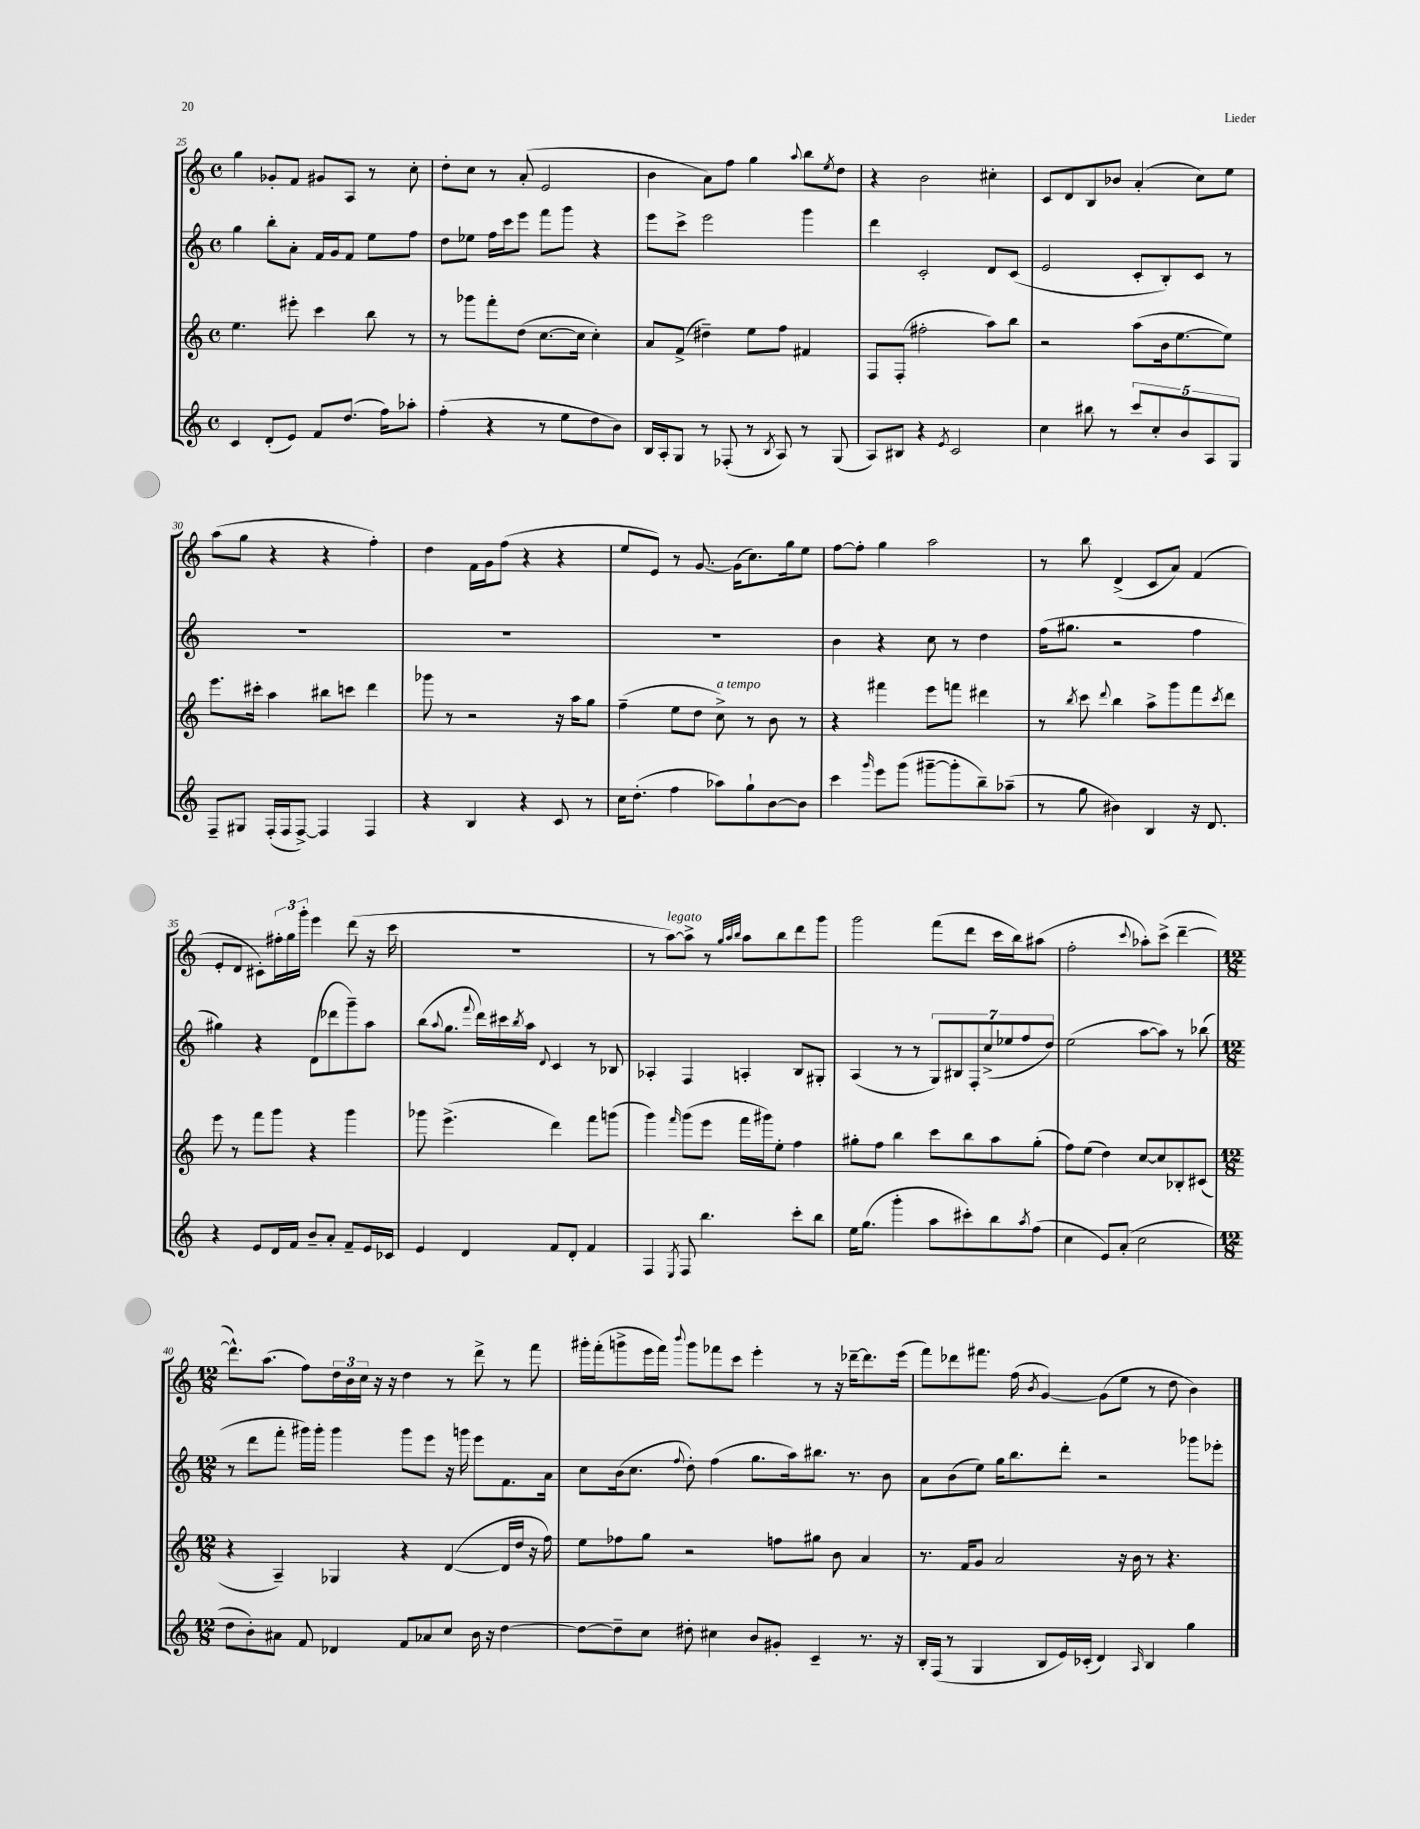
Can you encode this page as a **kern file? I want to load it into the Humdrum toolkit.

**kern	**kern	**kern	**kern
*part4	*part3	*part2	*part1
*staff4	*staff3	*staff2	*staff1
*clefG2	*clefG2	*clefG2	*clefG2
*k[]	*k[]	*k[]	*k[]
*M4/4	*M4/4	*M4/4	*M4/4
*met(c)	*met(c)	*met(c)	*met(c)
=25	=25	=25	=25
4c/	4.ee\	4gg\	4gg\
(8d'/L	.	8bb'\L	8g-X'/L
8e/J)	8eee#X'\	8a'\J	8f/J
8f/L	4ccc\	16f/LL	8g#X/L
.	.	16g/J	.
(8.dd/J	.	8f/J	8A/J
.	8bb\	8ee\L	8r
16ff\KL)	.	.	.
8aa-X'\J	8r	8ff\J	8cc'\
=26	=26	=26	=26
(4ff'\	8r	8dd\L	8dd'\L
.	8ggg-X\L	8ee-X\J	8cc\J
4r	8fff'\	16ff\LL	8r
.	.	16ccc\J	.
.	(8dd\J	8eee\J	(8a'/
8r	[8.cc\L	8fff\L	2e/
8ee\L	.	8ggg\J	.
.	16cc\Jk]	.	.
8dd\	4cc'\)	4r	.
8b\J)	.	.	.
=27	=27	=27	=27
16B/LL	8a/L	8eee\L	4b\
16A'/J	.	.	.
8G/J	(8f^/J	8ccc^\J	.
8r	4dd#X~\)	2eee\	8a\L)
(8F-X'/	.	.	8ff\J
8r	8ee\L	.	4gg\
8qB/	.	.	.
8A/)	8ff\J	.	.
.	.	.	8qqaa/
8r	4f#X/	4ggg\	8bb\L
.	.	.	8qee/
(8G/	.	.	8dd\J
=28	=28	=28	=28
8A/L)	8F/L	4ddd\	4r
8B#X/J	(8F'/J	.	.
4r	2ff#X'\	2c'/	2b\
8qe/	.	.	.
2c/	.	.	.
.	8aa\L)	8d/L	4cc#X'\
.	8bb\J	(8c/J	.
=29	=29	=29	=29
4cc\	2r	2e/	8c/L
.	.	.	8d/
8bb#X\	.	.	8B/
8r	.	.	8b-X/J
10ccc/L	(8aa\L	8c'/L	(4a'/
10cc'/	.	.	.
.	16b\k	8B'/)	.
.	[8.ee\	.	.
10b/	.	.	.
.	.	8c/J	8cc\L)
10A/	.	.	.
.	8ee\J])	8r	8ee\J
10G/J	.	.	.
!!LO:LB:g=z
=30	=30	=30	=30
8F~/L	8.eee\L	1r	(8aa\L
8G#X/J	.	.	8gg\J
.	16ccc#X'\Jk	.	.
(16F'/LL	4aa\	.	4r
16F/J	.	.	.
[8F^/J)	.	.	.
4F/]	8bb#X\L	.	4r
.	8cccn\J	.	.
4F/	4ddd\	.	4ff'\)
=31	=31	=31	=31
4r	8ggg-X\	1r	4dd\
.	8r	.	.
4B/	2r	.	16f\LL
.	.	.	16g\J
.	.	.	(8ff\J
4r	.	.	4r
8c/	16r	.	4r
.	16aa\KL	.	.
8r	8gg\J	.	.
=32	=32	=32	=32
16cc\KL	(4ff~\	1r	8ee/L
(8.dd'\J	.	.	.
.	.	.	8e/J)
4ff\	8ee\L	.	8r
.	8dd\J	.	[8.g/
!	!LO:TX:a:i:t=a tempo	!	!
8aa-X\L)	8cc^\)	.	.
.	.	.	(16g\KL]
8gg`\	8r	.	8.cc\)
[8b\	8b\	.	.
.	.	.	16gg\k
8b\J]	8r	.	8ee\J
=33	=33	=33	=33
4ccc\	4r	4b\	[8ff\L
.	.	.	8ff'\J]
16qqggg/	.	.	.
8eee\L	4fff#X\	4r	4gg\
(8ggg\J	.	.	.
[8ggg#X~\L	8eee\L	8cc\	2aa\
8ggg#'\]	8fffn\J	8r	.
8bb~\)	4ddd#X\	4dd\	.
(8aa-X~\J	.	.	.
=34	=34	=34	=34
8r	8r	(16ff\KL	8r
.	.	8.gg#X\J	.
.	8qbb/	.	.
8gg\	8ccc\	.	8bb\
.	8qqddd/	.	.
4b#X\)	4bb\	2r	(4d^/
4B/	8aa^\L	.	8c/L
.	8ggg\	.	8a/J)
16r	8fff\	4ff\	(4f/
8.d/	.	.	.
.	8qccc/	.	.
.	8ddd\J	.	.
!!LO:LB:g=z
=35	=35	=35	=35
4r	8eee\	4gg#X\)	8e'/L
.	8r	.	8d/J
8e/L	8fff\L	4r	8c#X'\L)
16d/L	8ggg\J	.	24ff#X'\L
.	.	.	24gg\
16f/JJ	.	.	.
.	.	.	24ggg'\JJ
8b~/L	4r	(8d\L	4eee\
8a'/J	.	8ddd-X\	.
8f~/L	4ggg\	8ggg~\)	(8ddd\
16e/L	.	8aa\J	16r
16c-X/JJ	.	.	16ccc\
=36	=36	=36	=36
4e/	8ggg-X\	(8bb\L	1r
.	.	8qqaa/	.
.	(4.eee^\	8.gg\J	.
4d/	.	.	.
.	.	8qqfff/	.
.	.	16ddd\LL)	.
.	.	16ccc#X\	.
.	.	8qbb/	.
.	.	16aa\JJ	.
.	.	8qqd/	.
8f/L	4ddd\)	4c/	.
8d'/J	.	.	.
4f/	8fff\L	8r	.
.	(8gggn\J	8B-X/	.
=37	=37	=37	=37
4F/	4ggg\)	4A-X'/	8r
!	!	!	!LO:TX:a:i:t=legato
.	.	.	[8aa\L)
8qE/	16qqfff/	.	.
8F/	(8ggg\L	4F/	8aa^\J]
4.bb\	8eee\J	.	8r
.	.	.	32qqgg/LLL
.	.	.	32qqaa/
.	.	.	32qqbb/JJJ
.	16fff\LL	4An'/	8aa\L
.	16ggg#X\J)	.	.
.	8ee'\J	.	8bb\
8ccc'\L	4ff\	8B/L	8ddd\
8bb\J	.	8G#X'/J	8ggg\J
=38	=38	=38	=38
16ee\KL	8gg#X'\L	(4A/	2ggg\
(8.gg\J	.	.	.
.	8ff\J	.	.
4ggg'\	4bb\	8r	.
.	.	8r	.
8aa\L	8ccc\L	14G/L)	(8fff\L
.	.	14B#X/	.
8ccc#X'\)	8bb\	.	8ddd\J
.	.	14F'/	.
.	.	(14cc^/	.
8bb\	8aa\	.	16ccc\LL
.	.	14ee-X/	.
.	.	.	16bb\J)
.	.	14ff/	.
8qaa/	.	.	.
(8ff\J	(8gg#'\J	.	(8aa#X\J
.	.	14dd/J)	.
=39	=39	=39	=39
4cc\	8ff\L)	(2ee\	2ff'\
.	(8ee\J	.	.
8e/L)	4dd\)	.	.
(8a'/J	.	.	.
.	.	.	8qqccc/
2cc\	[8cc/L	[8aa\L	8aa-X'\L)
.	8cc/]	8aa\J])	(8ccc^\J
.	8B-X'/	8r	[4ddd~\
.	(8c#X/J	(8bb-X\	.
!!LO:LB:g=z
=40	=40	=40	=40
*M12/8	*M12/8	*M12/8	*M12/8
8dd\L	4r	8r	8.ddd^^\L])
8b'\)	.	8ddd\L	.
.	.	.	(8.aa\J
8a#X\J	4A~/)	8fff'\J	.
8f/	.	16ggg#X\LL)	8ff\L)
.	.	16ggg#'\JJ	.
4d-X/	4G-X/	4ggg#\	24dd\L
.	.	.	24b\
.	.	.	24cc\JJ
.	.	.	16r
.	.	.	16r
8f/L	4r	8ggg#\L	4dd\
8a-X/	.	8eee\J	.
8cc/J	([4d/	16r	8r
.	.	16gggn\	.
16b\	.	8eee\L	8ddd^\
16r	.	.	.
[4dd\	16d/LL]	8.f\	8r
.	16dd/JJ	.	.
.	16r	.	8fff\
.	16ff\)	16a\Jk	.
=41	=41	=41	=41
8dd\L_	8ee\L	8cc\L	16ggg#X'\LL
.	.	.	(16fff'\J
8dd~\]	8ff-X\	(16b\k	8gggn^\
.	.	8.cc\J	.
8cc\J	8gg\J	.	16eee\L
.	.	.	16fff\JJ)
.	.	8qqff/	8qqbbb/
8dd#X'\	2r	8dd'\)	8ggg\L
4cc#X\	.	(4ff\	8fff-X\
.	.	.	8ccc\J
8b/L	.	8.gg\L	4eee'\
8g#X'/J	8ffn\L	.	.
.	.	16aa\k)	.
4c~/	8gg#X\J	8.bb#X\J	8r
.	8b\	.	16r
.	.	8.r	[16ddd-X~\KL
8.r	4a/	.	8.ddd-\]
.	.	8b\	.
16r	.	.	(16eee\Jk
=42	=42	=42	=42
16B'/LL	8.r	8a\L	8fff\L)
(16F/JJ	.	.	.
8r	.	(8b\	8ddd-X\
.	16f/KL	.	.
4G/	8g/J	8ee\J)	8.fff#X\J
.	2a/	16gg\KL	.
.	.	8.bb\	(16ff\
.	.	.	8qb/
8B/L	.	.	[4g/)
16e/L)	.	8ddd'\J	.
(16c-X'/JJ	.	.	.
4d/)	.	2r	(8g\L]
.	16r	.	8ee\J
.	16b\	.	.
16qqA/	.	.	.
4B/	8r	.	8r
.	4.r	.	8dd\
4gg\	.	8ggg-X\L	4b\)
.	.	8eee-X'\J	.
==	==	==	==
*-	*-	*-	*-
